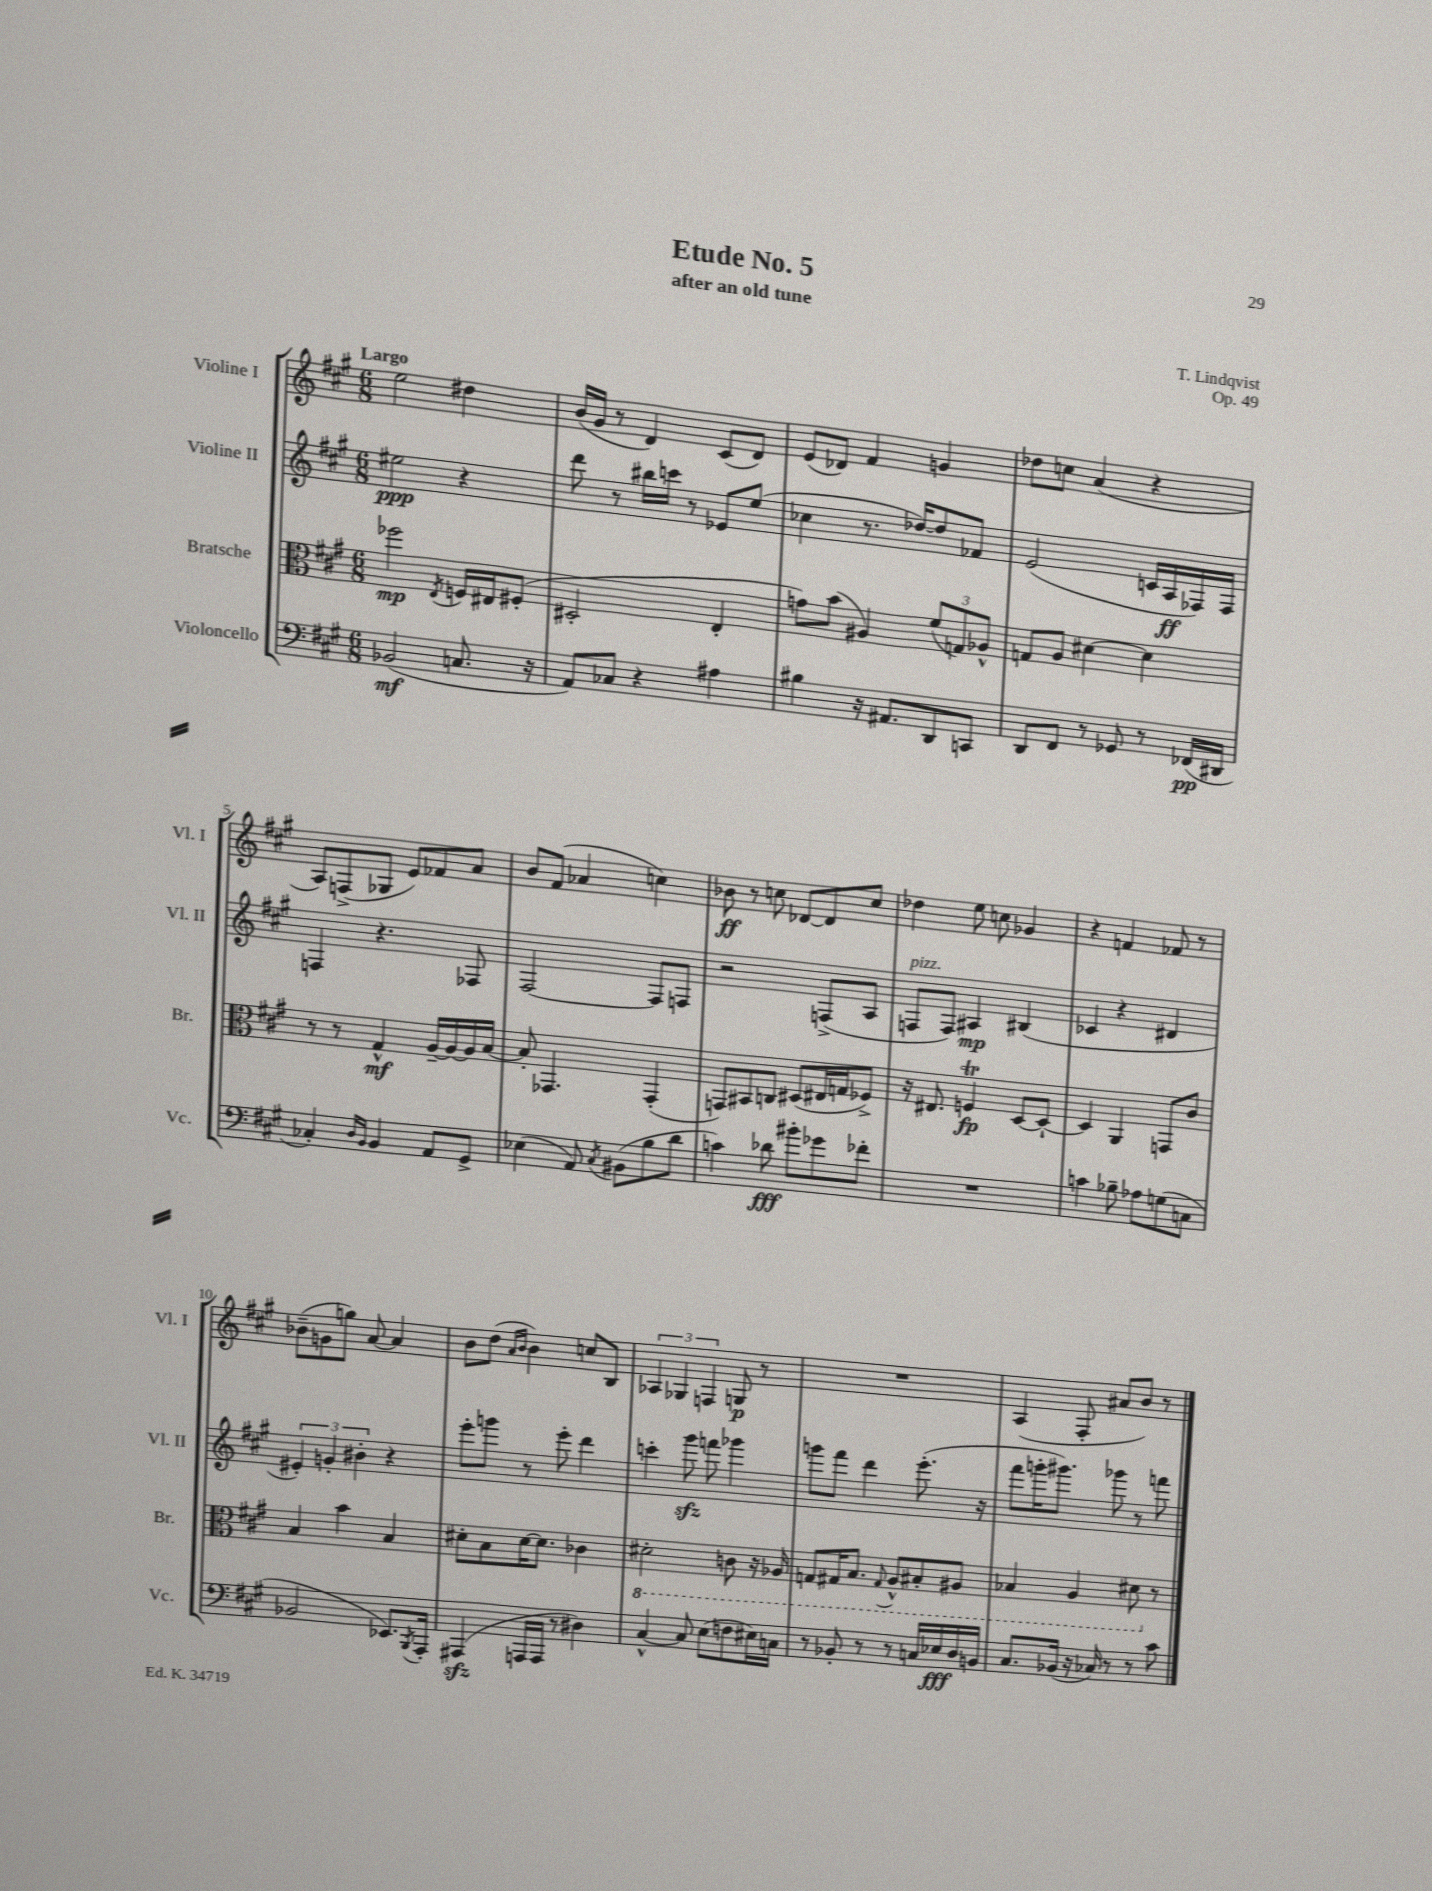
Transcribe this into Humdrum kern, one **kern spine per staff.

**kern	**kern	**kern	**kern
*staff4	*staff3	*staff2	*staff1
*clefF4	*clefC3	*clefG2	*clefG2
*k[f#c#g#]	*k[f#c#g#]	*k[f#c#g#]	*k[f#c#g#]
*M6/8	*M6/8	*M6/8	*M6/8
(2BB-	2ff-	2ee#	2ee
.	8qE	.	.
8.C	16F	4r	4dd#
.	16E#	.	.
.	(8F#'	.	.
16r	.	.	.
=	=	=	=
8AA)	2D#'	8ddd	(16b
.	.	.	16g#
8C-	.	8r	8r
4r	.	16bb#	4d)
.	.	16ccc	.
.	.	8r	.
4A#	4E'	8e-	(8c#
.	.	(8ee	8d)
=	=	=	=
4B#	8g)	4cc-	(8e
.	(8b	.	8d-)
16r	4A#)	8.r	4f#
8.AA#	.	.	.
.	.	[16dd-)	.
8DD	(12f#	8dd-]	4g
.	12G)	.	.
8CC	.	8f-	.
.	12A-^^	.	.
=	=	=	=
8DD	8G	(2e	8dd-
8FF#	8A	.	8cc
8r	[4d#	.	(4a
8GG-	.	.	.
8r	4d#]	16c	4r
.	.	16A	.
(16FF-	.	16F-)	.
16DD#	.	16F-	.
=	=	=	=
4C-')	8r	4F	8A)
.	8r	.	(8F^
16qqD	.	.	.
16qqBB	.	.	.
4BB	4G#^^	4.r	8G-
.	.	.	8e)
8AA	[16A~	.	8f-
.	16A_	.	.
8GG#^	16A]	8F-	8a
.	[16B	.	.
=	=	=	=
(4E-	8B']	[2F#	8b
.	4.GG-	.	(8f#
8AA)	.	.	4a-
8qC#	.	.	.
(8BB#	.	.	.
8B	(4GG-'	8F#]	4cc)
8d	.	8F	.
=	=	=	=
4c)	8GG)	2r	8b-
.	8BB#	.	8r
8d-	8C	.	8cc
8b#'	(8D#	.	[8d-
8g-	16E#	(8F^	8d-]
.	16G	.	.
8f-'	8F-^)	8A	8cc
=	=	=	=
2.r	16r	8F	4dd-
.	8.E#	.	.
.	.	8F)	.
.	4F	4A#	8ee
.	.	.	8cc
.	[8D	(4B#	4g-
.	8D`_	.	.
=	=	=	=
4c	4D]	4c-	4r
8B-~	4AA	4r	4f
8A-	.	.	.
(8G	8GG	4d#	8f-
8C	8c#	.	8r
=	=	=	=
2BB-	4B	6e#')	(8b-~
.	.	.	8g
.	.	6g'	.
.	4b	.	8gg)
.	.	6b#'	.
.	.	.	[8a
8.EE-)	4B	4r	4a]
8qBBB	.	.	.
16AAA'	.	.	.
=	=	=	=
(4AAA#	8d#'	8eee'	8b
.	8B	8ggg	(8dd
.	.	.	16qqa
.	.	.	16qqb
16AAA	[16d#	8r	4b)
16AAA	8.d#]	.	.
8r	.	8eee'	.
4D#)	4c-	4ddd	8cc
.	.	.	8B
=	=	=	=
[4C#^^	2D#'	4ccc'	6A-
.	.	.	6G-
8C#]	.	8ggg#	.
.	.	.	6F
(8E	.	8fff	.
8F	8C	4ggg-	8G
16E#)	16r	.	8r
16C	16AA-	.	.
=	=	=	=
8r	8GG	8ggg	2.r
8BB-'	16GG#	8fff#	.
.	8.BB	.	.
8r	.	4ddd	.
.	8qqGG#	.	.
8r	8AA^^	.	.
16C	8BB#'	(8.eee'	.
16E-	.	.	.
16D	8AA#	.	.
16BB	.	16r	.
=	=	=	=
8.C#	4BB-	8fff#	(4A
.	.	16ggg'	.
(16BB-	.	8.ggg#)	.
16r	4AA	.	8F#'
16C-)	.	.	.
8r	.	8ggg-	8a#
8r	8D#	8r	8b)
8c#	8r	8fff	8r
==	==	==	==
*-	*-	*-	*-
